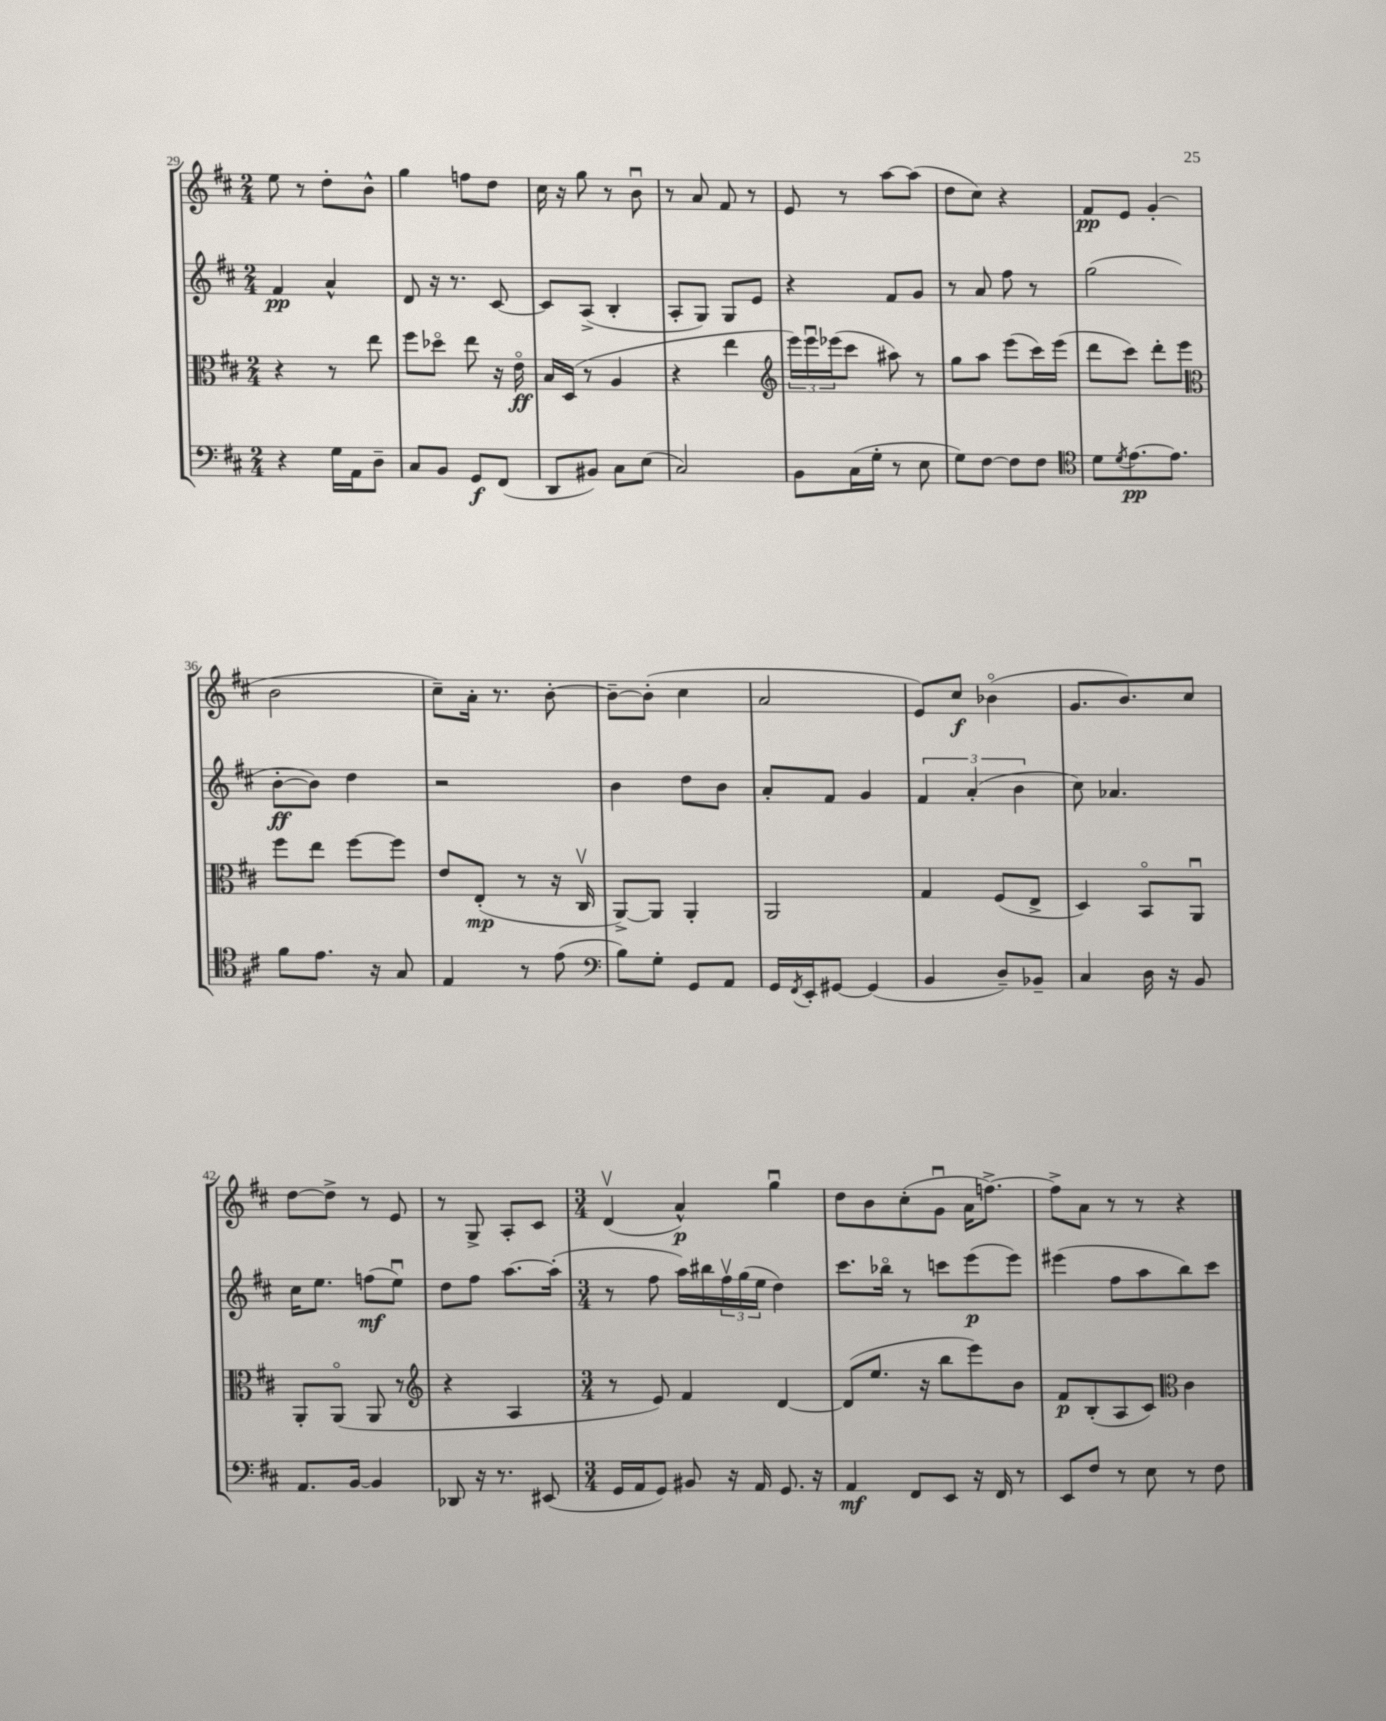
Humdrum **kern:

**kern	**kern	**kern	**kern
*staff4	*staff3	*staff2	*staff1
*clefF4	*clefC3	*clefG2	*clefG2
*k[f#c#]	*k[f#c#]	*k[f#c#]	*k[f#c#]
*M2/4	*M2/4	*M2/4	*M2/4
4r	4r	4f#	8ee
.	.	.	8r
16G	8r	4a^^	8dd'
16AA	.	.	.
8D~	8ee	.	8b^^
=	=	=	=
8C#	8ff#	8d	4gg
8BB	8dd-o	16r	.
.	.	8.r	.
8GG	8ee	.	8ff
(8FF#	16r	[8c#	8dd
.	16eo	.	.
=	=	=	=
8DD	16B	8c#]	16cc#
.	(16D	.	16r
8BB#)	8r	(8A^	8gg
8C#	4A	4B'	8r
(8E	.	.	8bu
=	=	=	=
2C#)	4r	8A'	8r
.	.	8G)	8a
.	4ee	8G	8f#
.	.	8e	8r
=	=	=	=
*	*clefG2	*	*
8BB	24eee)	4r	8e
.	24eeeu	.	.
.	(24eee-	.	.
(16C#	8ccc#	.	8r
16G'	.	.	.
8r	8aa#)	8f#	[8aa
8E	8r	8g	(8aa]
=	=	=	=
8G)	8gg	8r	8dd
[8F#	8aa	8a	8cc#)
8F#]	(8eee	8ff#	4r
8F#	16ccc#)	8r	.
.	(16eee	.	.
=	=	=	=
*clefC4	*	*	*
8d	8ddd	(2gg	8f#
8qd	.	.	.
[8.e	8ccc#)	.	8e
.	8ddd'	.	(4g'
8.e]	.	.	.
.	8eee	.	.
=	=	=	=
*	*clefC3	*	*
8f#	8ff#	[8b'	2b
8.e	8ee	8b])	.
.	[8ff#	4dd	.
16r	.	.	.
8G	8ff#]	.	.
=	=	=	=
4E	8e	2r	8cc#~)
.	(8E'	.	16a'
.	.	.	8.r
8r	8r	.	.
(8e	16r	.	[8b'
.	16C#v	.	.
=	=	=	=
*clefF4	*	*	*
8B)	[8AA^)	4b	8b~_
8G'	8AA]	.	(8b']
8GG	4AA'	8dd	4cc#
8AA	.	8b	.
=	=	=	=
16GG	2AA	8a'	2a
8qFF#	.	.	.
16EE'	.	.	.
[8GG#	.	8f#	.
(4GG#]	.	4g	.
=	=	=	=
4BB	4G	6f#	8e)
.	.	.	8cc#
.	.	(6a'	.
8D~)	(8F#	.	(4b-o
.	.	6b	.
8BB-~	8E^	.	.
=	=	=	=
4C#	4D)	8cc#)	8.g
.	.	4.a-	.
.	.	.	8.b)
16D	8BBo	.	.
16r	.	.	.
8BB	8AAu	.	8cc#
=	=	=	=
8.AA	8AA'	16cc#	[8dd
.	.	8.ee	.
.	(8AAo	.	8dd^]
[16BB	.	.	.
4BB]	8AA	(8ff	8r
.	8r	8eeu)	8e
=	=	=	=
*	*clefG2	*	*
8DD-	4r	8dd	8r
16r	.	8ff#	8G^
8.r	.	.	.
.	4A	[8.aa	8A'
(8EE#	.	.	8c#
.	.	(16aa']	.
=	=	=	=
*M3/4	*M3/4	*M3/4	*M3/4
16GG	8r	8r	(4dv
16AA	.	.	.
8GG)	8e)	8ff#	.
8BB#	4f#	16aa)	4a^^)
.	.	16bb#	.
16r	.	24ff#v	.
.	.	(24gg	.
16AA	.	.	.
.	.	24ee	.
8.GG	[4d	4dd)	4ggu
16r	.	.	.
=	=	=	=
4AA	(8d]	8.ccc#	8dd
.	8.ee	.	8b
.	.	16bb-o	.
8FF#	.	8r	(8cc#'
.	16r	.	.
8EE	8bb	8ccc	8gu
16r	8eee)	(8eee	16a
16FF#	.	.	[8.ff^)
8r	8b	8eee)	.
=	=	=	=
8EE	8f#	(4eee#	8ff^]
8F#	(8B'	.	8a
8r	8A	8ff#	8r
8E	8c#)	8aa	8r
*	*clefC3	*	*
8r	4c#	8bb)	4r
8F#	.	8ccc#	.
==	==	==	==
*-	*-	*-	*-
